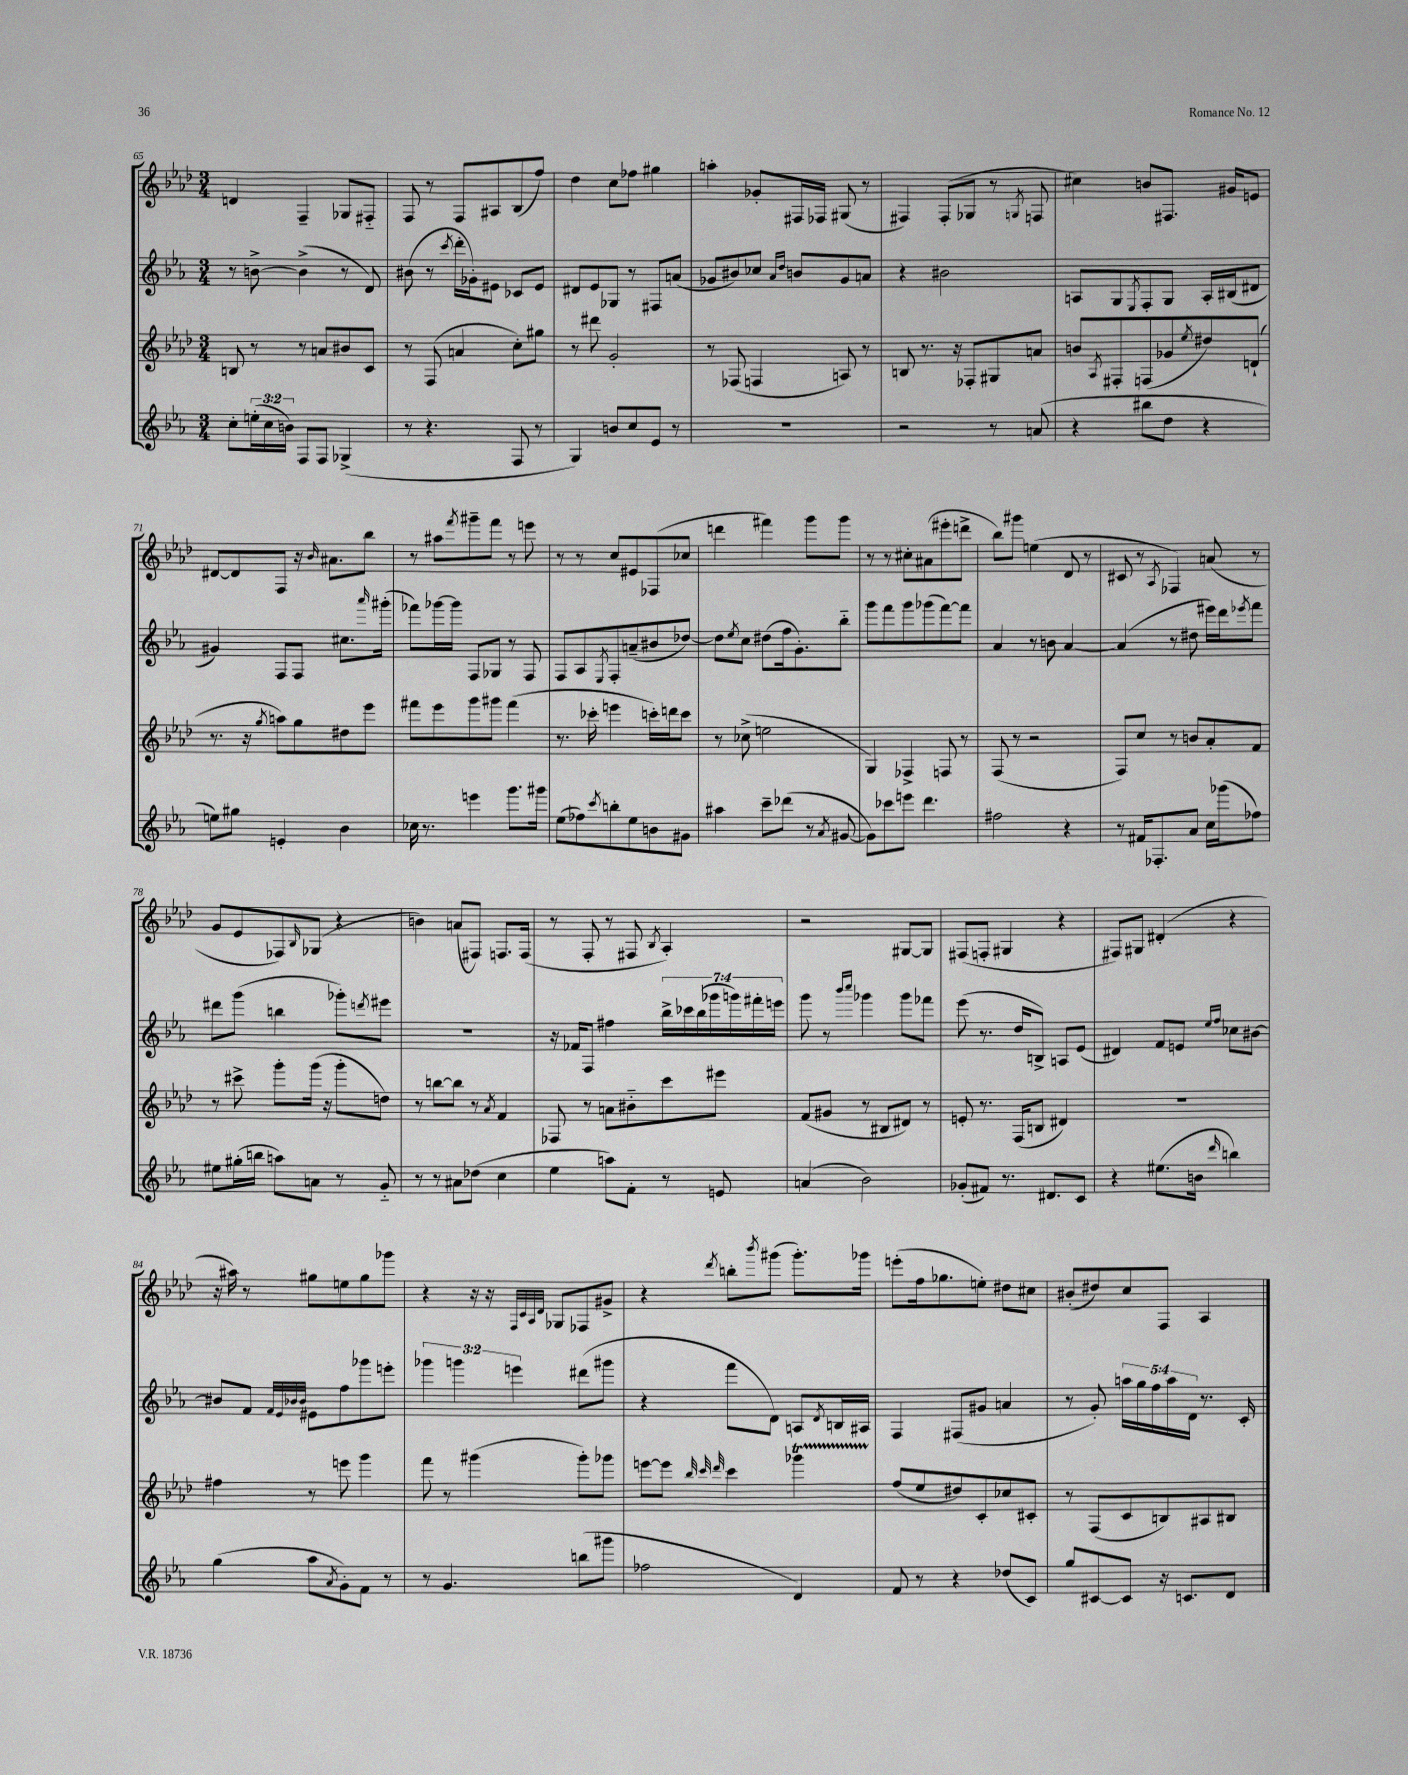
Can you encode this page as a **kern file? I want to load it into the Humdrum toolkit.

**kern	**kern	**kern	**kern
*part4	*part3	*part2	*part1
*staff4	*staff3	*staff2	*staff1
*clefG2	*clefG2	*clefG2	*clefG2
*k[b-e-a-]	*k[b-e-a-d-]	*k[b-e-a-]	*k[b-e-a-d-]
*M3/4	*M3/4	*M3/4	*M3/4
=65	=65	=65	=65
8cc'\L	8Bn/	8r	4dn/
(24een'\L	8r	[8bn^\	.
24cc\	.	.	.
24bn\JJ)	.	.	.
8F/L	8r	(4b^\]	4F~/
8F/J	8an/L	.	.
(4G-X^/	8b#X/	8r	8G-X/L
.	8c/J	8d/)	8F#X/J
=66	=66	=66	=66
8r	8r	(8b#X\	8F/
4.r	(8F/	8r	8r
.	.	8qccc/	.
.	4an/	16ddd'\LL	8F/L
.	.	16g-X'\J)	.
.	.	8e#X\J	8A#X/
8F/	8cc'\L)	8c-X/L	(8B-/
8r	8gg#X\J	8e#/J	8ff/J)
=67	=67	=67	=67
4G/)	8r	8d#X/L	4dd-\
.	8ddd#X\	8e-/	.
8bn/L	2g'/	8G-X/J	8cc\L
8cc/	.	8r	8ff-X\J
8e-/J	.	8F#X/L	4gg#X\
8r	.	(8an/J	.
=68	=68	=68	=68
2.r	8r	8g-X/L	4aan'\
.	(8F-X/	8b#X/)	.
.	4Fn/	8cc-X/J	8g-X'/L
.	.	16qqa-/LL	.
.	.	16qqdd/JJ	.
.	.	8bn/L	16F#X/L
.	.	.	16F-X/JJ
.	8An/)	8g-/	(8G#X/
.	8r	8an/J	8r
=69	=69	=69	=69
2r	8Bn/	4r	4F#X/)
.	8.r	.	.
.	.	2b#X\	(8F#'/L
.	16r	.	.
.	8F-X'/L	.	8G-X/J
8r	8G#X/	.	8r
.	.	.	8qGn/
(8an/	8an/J	.	8Fn/
=70	=70	=70	=70
4r	8bn/L	8An/L	4cc#X\)
.	8qA-/	.	.
.	8F#X'/	8G/	.
.	.	8qE-/	.
8bb#X\L	(8Fn/	8F'/	8bn/L
8dd\J	8g-X/	8G/J	8.F#X/J
.	8qee-/	.	.
4r	8dd#X/)	16A'/LL	.
.	.	(16B#X/J	16g#X/KL
.	(8dn`/J	8d#X/J	8en/J
!!LO:LB:g=z
=71	=71	=71	=71
8een\L)	8.r	4g#X/)	[8d#X/L
8gg#X\J	.	.	8d#/]
.	16r	.	.
.	8qgg/	.	.
4en'/	8aan\L)	8F/L	8F/J
.	8gg\	8F/J	16r
.	.	.	16qqb-/
.	.	.	8.a#X\L
4b-\	8dd#X\	8.cc#X\L	.
.	8eee-\J	.	8bb-\J
.	.	16qqaaa-/	.
.	.	(16ggg#X'\Jk	.
=72	=72	=72	=72
16cc-X\	8fff#X\L	8fff-X\L)	8r
8.r	.	.	.
.	8eee-\	[16ggg-X\L	8aa#X\L
.	.	16ggg-\JJ]	.
.	.	.	8qfff/
4eeen\	8ggg\	8F/L	8ggg#X~\
.	8ggg#X\J	8G-X/J	8fff\J
8.ggg\L	(4fff#\	8r	8r
.	.	8F/	8eeen\
16ggg#X\Jk	.	.	.
=73	=73	=73	=73
(8ee-\L	8.r	8F/L	8r
8ff-X\)	.	8A-/	8r
.	16ccc-X'\	.	.
8qccc/	.	8qE-/	.
8bbn'\	4eeen\	8F'/	8cc/L
8ee-\	.	(8an~/	8e#X/
8bn\	16cccn'\LL)	8b#X/	(8F-X/
.	16dddn\J	.	.
8g#X\J	8ccc\J	[8dd-X/J)	8cc-X/J
=74	=74	=74	=74
4aa#X\	8r	8dd-\L]	4dddn\
.	.	8qee-/	.
.	(8cc-X^\	8cc\J	.
8ccc~\L	2een\	(8dd#X\L	4fff#X\)
(8ddd-X\J	.	16ff\k	.
.	.	8.g'\)	.
8r	.	.	8ggg\L
8qa-/	.	.	.
[8g#X/	.	8bb-\J	8ggg\J
=75	=75	=75	=75
8g#\L])	4G/)	8ggg\L	8r
8ccc-X\	.	8fff\	8r
8eeen\J	4F-X^/	8ggg\	8cc#X'\L
4.ddd\	.	(8ggg-X\	(8a#X\
.	8Fn/	[8fff\)	8eee#X'\
.	8r	8fff\J]	8dddn^\J
=76	=76	=76	=76
2ff#X\	(8F/	4a-/	8bb-\L)
.	8r	.	8ggg#X\J
.	2r	8r	(4een\
.	.	8bn\	.
4r	.	[4a-/	8d-/
.	.	.	8r
=77	=77	=77	=77
8r	8F/L)	(4a-/]	8c#X/
16f#X/KL	8cc/J	.	8r
8.F-X'/	.	.	.
.	.	.	8qA-/
.	8r	8r	4F-X/)
8a-/J	8bn/L	8dd#X\	.
16cc\LL	8a-'/	16eee#X\LL)	(8an/
(16ggg-X\J	.	16ddd\J	.
.	.	8qeee-X/	.
8ff-X\J)	8f/J	8fff\J	8r
!!LO:LB:g=z
=78	=78	=78	=78
8ee#X\L	8r	8ddd#X\L	8g/L
(16gg#X'\L	8ccc#X^\	(8ggg\J	8e-/
16bbn\JJ	.	.	.
8aan\L)	8ggg'\L	4bbn\	8F-X/)
.	.	.	16qqB-/
8an\J	(16ggg\Jk	.	(8G-X/J
.	16r	.	.
8r	8ggg'\L	8ggg-X'\L)	4r
.	.	8qdddn/	.
8g/	8ddn\J)	8eee#X\J	.
=79	=79	=79	=79
8r	8r	2.r	4bn\)
8r	[8bbn\L	.	.
8a#X\L	8bb\J]	.	(8an/L
(8dd-X\J	8r	.	8F#X/J)
.	8qa-/	.	.
4cc\	4f/	.	8.Fn/L
.	.	.	(16F/Jk
=80	=80	=80	=80
4ee-\	8F-X/	16r	8r
.	.	16f-X/KL	.
.	8r	8F/J	8F'/
8aan\L)	8an\L	4ff#X\	8r
8f'\J	8b#X\	.	8F#X/
.	.	.	8qB-/
8r	8ccc\	28bb-^\LL	4A-'/)
.	.	28ccc-X\	.
.	.	(28bb-\	.
.	.	28ggg-X\	.
8en/	8eee#X\J	.	.
.	.	28gggn\)	.
.	.	28fff#X'\	.
.	.	28eeen\JJ	.
=81	=81	=81	=81
(4an/	(8f/L	8ggg\	2r
.	8g#X/J	8r	.
.	.	16qqbbb-/LL	.
.	.	16qqcccc/JJ	.
2b-\)	8r	4ggg-X\	.
.	8B#X/L	.	.
.	8d#X/J)	8ggg-\L	[8G#X/L
.	8r	8fff-X\J	8G#/J]
=82	=82	=82	=82
(8g-X'/L	8en'/	(8eee-\	(8F#X/L
8f#X/J)	8.r	8.r	8Fn'/J
8.r	.	.	4G#X/
.	(16F/KL	16dd/KL	.
.	8Bn/J	8Bn^/J)	.
8.d#X/L	.	.	.
.	4d#X/)	8An/L	4r
8c/J	.	(8e-/J	.
=83	=83	=83	=83
4r	2.r	4d#X/)	8F#X/L)
.	.	.	8G#X/J
(8.ee#X\L	.	8f/L	(4d#X'/
.	.	8en/J	.
16bn\Jk	.	.	.
.	.	16qqee-/LL	.
16qqddd/	.	16qqff/JJ	.
4bbn\)	.	8cc-X\L	4r
.	.	[8b#X\J	.
!!LO:LB:g=z
=84	=84	=84	=84
(4gg\	4ff#X\	8b#X/L]	16r
.	.	.	16aa#X\)
.	.	8f/J	8r
.	.	32qqf/LLL	.
.	.	32qqe-/	.
.	.	32qqb-X/	.
.	.	32qqb-/JJJ	.
8aa-\L	8r	8e#X\L	8gg#X\L
8qa-/	.	.	.
8g'\)	8eeen\	8ff\	8een\
8f\J	4ggg\	8ggg-X\	8gg#\
8r	.	8eeen'\J	8ggg-X\J
=85	=85	=85	=85
8r	8fff\	6ggg-X\	4r
4.g/	8r	.	.
.	.	6gggn\	.
.	(4ggg#X\	.	16r
.	.	.	16r
.	.	6eeen\	.
.	.	.	32qqF/LLL
.	.	.	32qqc/
.	.	.	32qqA-/
.	.	.	32qqd-/JJJ
.	.	.	8G-X/L
(8bbn\L	8ggg#'\L)	(8ddd#X\L	8F-X/
8ggg#X\J	8ggg-X\J	8ggg#X\J	8g#X^/J
=86	=86	=86	=86
2ff-X\	[8eeen\L	4r	4r
.	8eee\J]	.	.
.	32qqbb-/	.	.
.	32qqccc/	.	.
.	32qqddd-/	.	8qddd-/
.	4ccc\	8fff\L	8bbn'\L
.	.	.	8qbbb-/
.	.	8d\J)	(8ggg#X\J
4d/)	4ggg-XT\	8An/L	8.ggg#'\L)
.	.	8qd/	.
.	.	16Bn/L	.
.	.	16A#X/JJ	16ggg-X\Jk
=87	=87	=87	=87
8f/	(8ff/L	4F/	(8eeen'\L
8r	8ee-/	.	16ff\k
.	.	.	8.gg-X\
4r	8dd#X/)	(8F#X/L	.
.	8c'/	8g#X/J	8een'\J)
(8dd-X/L	8cc-X/	4an/	8dd#X\L
8c/J)	8c#X'/J	.	8cc#X\J
=88	=88	=88	=88
8gg/L	8r	8r	(8b#X'/L
[8c#X/	(8F/L	8g'/)	8dd#X/)
8c#/J]	8c/	20aan\LL	8cc/
.	.	20gg\	.
.	.	20ff\	.
16r	8Bn/)	.	8F/J
.	.	20aa\	.
8.cn/L	.	.	.
.	.	20d\JJ	.
.	8A#X/	8.r	4A-/
8d/J	8B#X/J	.	.
.	.	16c'/	.
==	==	==	==
*-	*-	*-	*-
